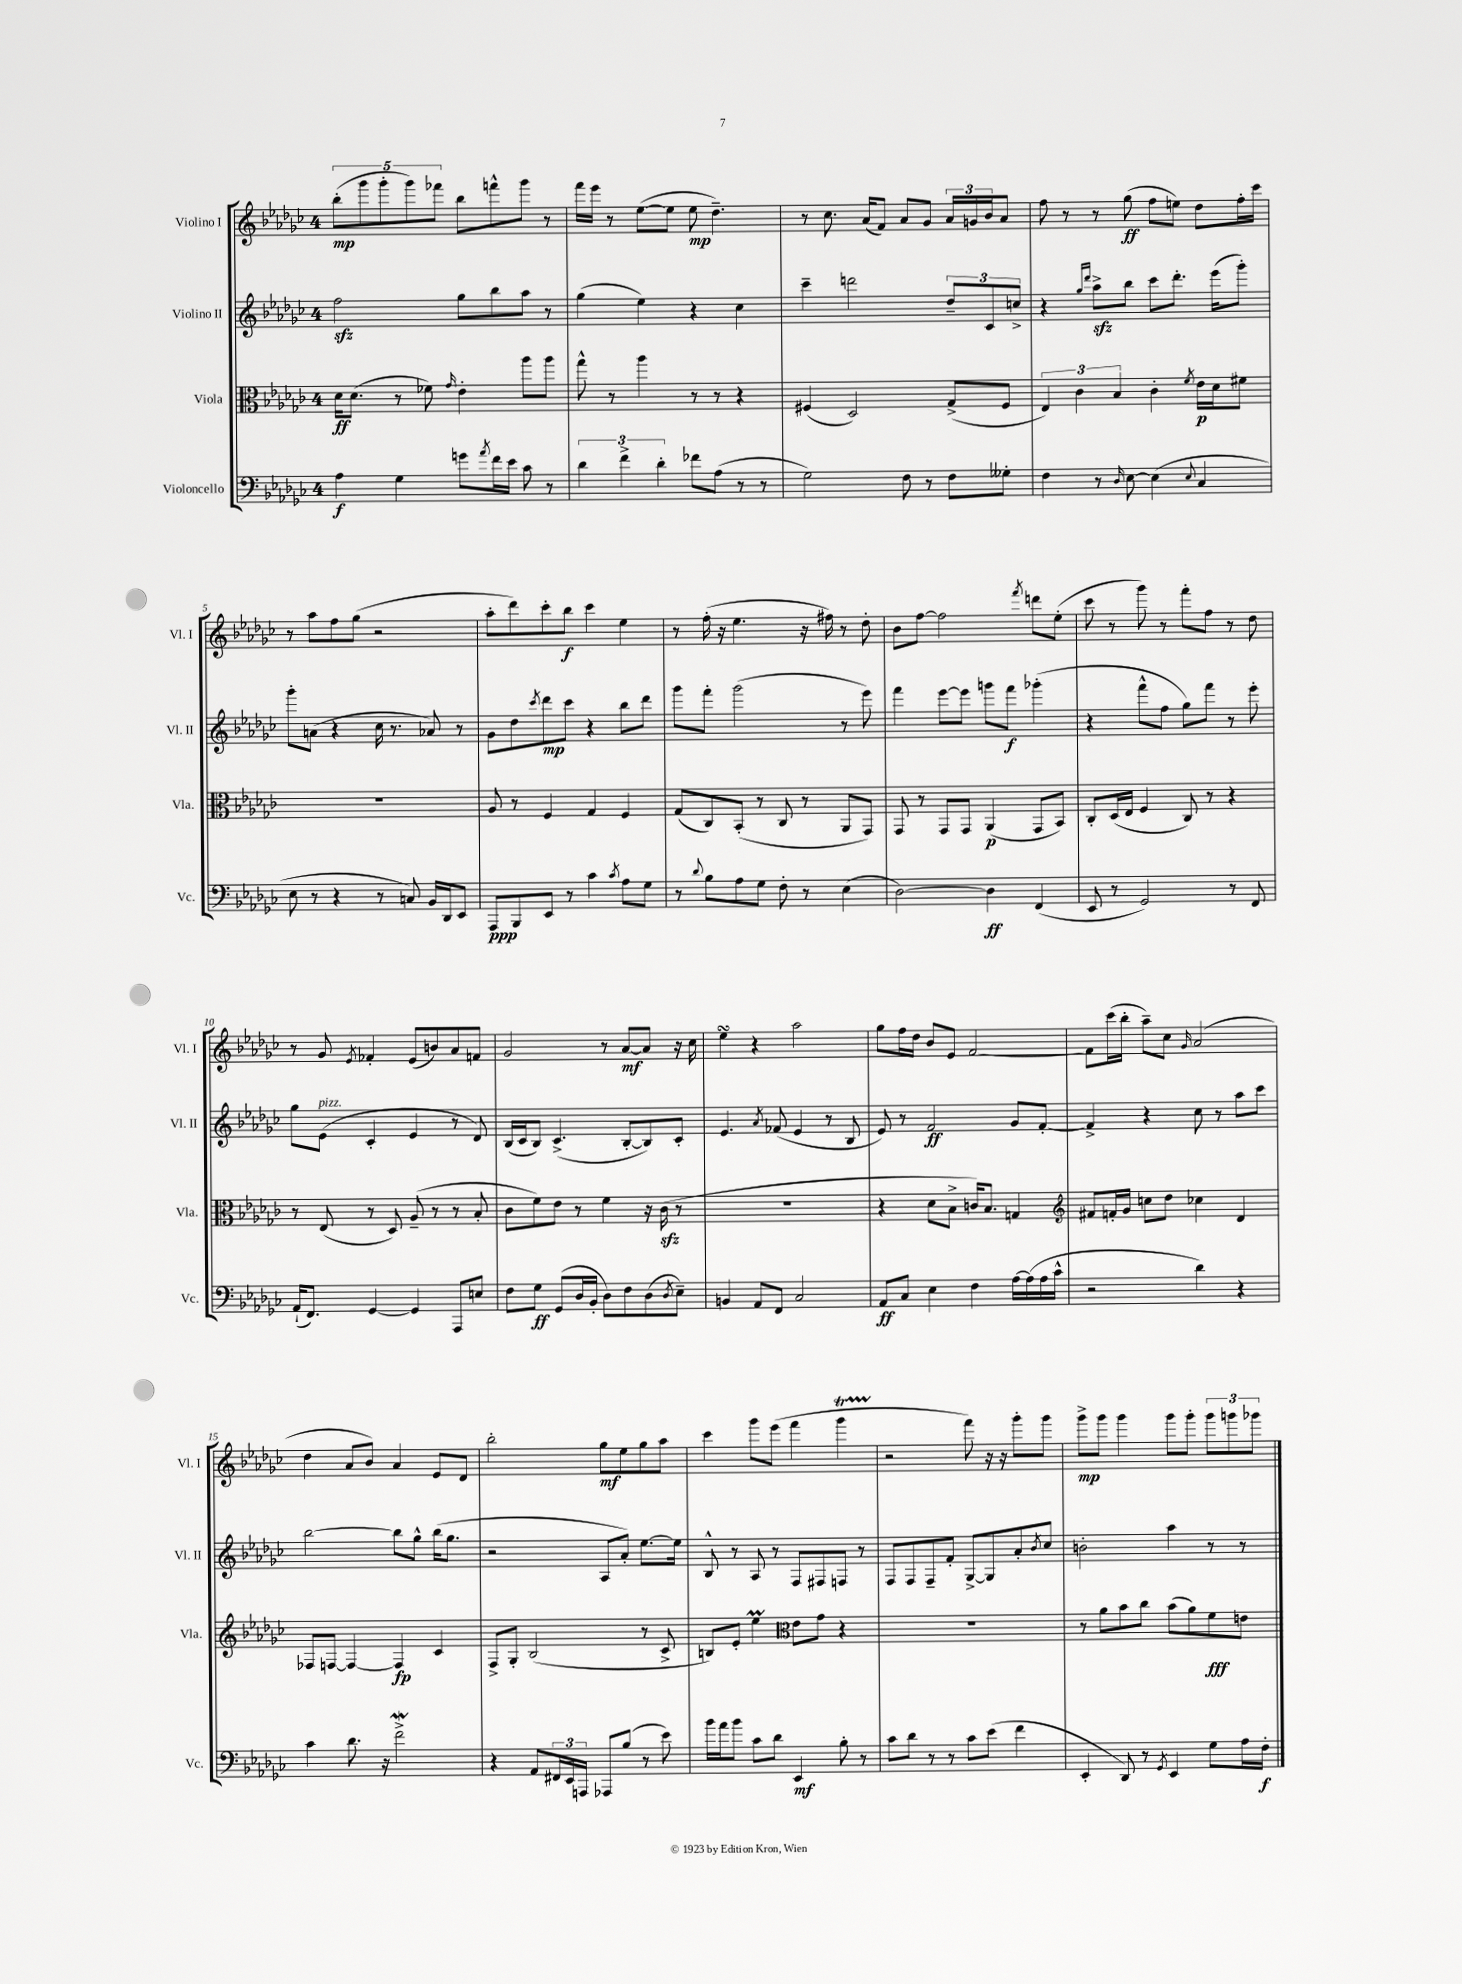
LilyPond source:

<<
\new StaffGroup <<
\new Staff = "s0" \with { instrumentName = "Violino I" shortInstrumentName = "Vl. I" } {
    \clef treble \key ges \major \once \override Staff.TimeSignature.style = #'single-digit \time 4/4
    \tuplet 5/4 { bes''8-.\mp( ges'''8 ges'''8-. ges'''8) fes'''8 } bes''8 f'''8-^ ges'''8 r8 |
    f'''16 ees'''16 r8 ees''8~( ees''8 ees''8\mp des''4.--) |
    r8 ces''8. aes'16( f'8) aes'8 ges'8 \tuplet 3/2 { aes'16 g'16 bes'16 } aes'8 |
    f''8 r8 r8 ges''8\ff( f''8 e''8) des''8 f''16-. ces'''16 |
    r8 aes''8 f''8 ges''8( r2 |
    aes''8-. des'''8) ces'''8-. bes''8\f ces'''4 ees''4 |
    r8 f''16-.( r16 ees''4. r16 fis''16) r8 des''8-. |
    bes'8 f''8~ f''2 \acciaccatura { f'''8 } d'''8 ees''8-.( |
    ces'''8 r8 ges'''8) r8 f'''8-. f''8 r8 des''8 |
    r8 ges'8 \acciaccatura { ees'8 } fes'4-. ees'8( b'8) aes'8 f'8 |
    ges'2 r8 aes'8~\mf aes'8 r16 ces''16 |
    ees''4\turn r4 aes''2 |
    ges''8 f''16 des''16 bes'8 ees'8 f'2~ |
    f'8 ces'''16( bes''16-. aes''8--) ces''8 \grace { ges'16 } aes'2( |
    des''4 aes'8 bes'8) aes'4 ees'8 des'8 |
    bes''2-. ges''8\mf ees''8 ges''8 aes''8 |
    ces'''4 ges'''8 ees'''8( f'''4 ges'''4\startTrillSpan |
    r2\stopTrillSpan f'''8) r16 r16 ges'''8-. ges'''8 |
    ges'''8->\mp ges'''8 ges'''4 ges'''8 ges'''8-. \tuplet 3/2 { ges'''8 g'''8 ges'''8 } \bar "|." |
}
\new Staff = "s1" \with { instrumentName = "Violino II" shortInstrumentName = "Vl. II" } {
    \clef treble \key ges \major \once \override Staff.TimeSignature.style = #'single-digit \time 4/4
    f''2\sfz ges''8 bes''8 aes''8 r8 |
    ges''4( ees''4) r4 ces''4 |
    ces'''4-- d'''2 \tuplet 3/2 { des''8-- ces'8 c''8-> } |
    r4 \grace { ges''16 des'''16 } aes''8->\sfz bes''8 ces'''8 des'''8.-. ees'''16( ges'''8-.) |
    ges'''8-. a'8( r4 ces''16 r8. aes'8) r8 |
    ges'8 des''8 \acciaccatura { ces'''8 } des'''8\mp ces'''8 r4 bes''8 des'''8 |
    ges'''8 f'''8-. ges'''2( r8 ees'''8) |
    f'''4 ees'''8~ ees'''8 g'''8 f'''8\f ges'''4-.( |
    r4 f'''8-^ f''8 ges''8) f'''8 r8 ees'''8-. |
    ges''8 ees'8^\markup { \italic "pizz." }( ces'4-. ees'4 r8 des'8) |
    bes16( ces'16 bes8) ces'4.->( bes8~-. bes8) ces'8-. |
    ees'4. \acciaccatura { aes'8 } fes'8( ees'4 r8 bes8 |
    ees'8) r8 f'2\ff ges'8 f'8~-. |
    f'4-> r4 ces''8 r8 aes''8 ces'''8 |
    bes''2~ bes''8 ges''8-^ bes''16( ges''8. |
    r2 aes8 aes'8-.) ees''8.~ ees''16 |
    bes8-^ r8 aes8 r8 f8 fis8 f8 r8 |
    f8 f8 f8-- f'8-. ges8~-> ges8 aes'8-. \acciaccatura { bes'8 } ces''8 |
    b'2-. aes''4 r8 r8 \bar "|." |
}
\new Staff = "s2" \with { instrumentName = "Viola" shortInstrumentName = "Vla." } {
    \clef alto \key ges \major \once \override Staff.TimeSignature.style = #'single-digit \time 4/4
    des'16\ff des'8.( r8 fes'8) \grace { ges'16 } ees'4-. aes''8 aes''8 |
    ges''8-^ r8 aes''4 r8 r8 r4 |
    fis4( des2) ges8->( fis8 |
    \tuplet 3/2 { ees4) ces'4 bes4 } ces'4-. \acciaccatura { f'8 } ees'16\p des'16 fis'8 |
    R1 |
    aes8 r8 f4 ges4 f4 |
    ges8( ces8) bes,8-.( r8 ces8 r8 aes,8 ges,8) |
    ges,8 r8 ges,8 ges,8 aes,4\p( ges,8 bes,8) |
    ces8-. des16( ees16 f4 ces8) r8 r4 |
    r8 ees8( r8 des8) aes8--( r8 r8 bes8-. |
    ces'8 f'8) ees'8 r8 f'4 r16 ces'16\sfz( r8 |
    R1 |
    r4 des'8 bes8-> c'16) bes8. g4 |
    \clef treble fis'8 f'16-. ges'16 c''8 des''8 ces''4 des'4 |
    fes8 f8~ f4~ f4\fp ces'4 |
    f8-> ges8-. bes2( r8 ces'8-> |
    b8) ees'8-. ees''4\prall \clef alto ees'8 ges'8 r4 |
    R1 |
    r8 aes'8 bes'8 ces''8 bes'8( aes'8) f'8\fff e'8 \bar "|." |
}
\new Staff = "s3" \with { instrumentName = "Violoncello" shortInstrumentName = "Vc." } {
    \clef bass \key ges \major \once \override Staff.TimeSignature.style = #'single-digit \time 4/4
    aes4\f ges4 g'8 \acciaccatura { aes'8 } f'16 ees'16 ces'8 r8 |
    \tuplet 3/2 { des'4 f'4-> des'4-. } fes'8 aes8( r8 r8 |
    ges2) f8 r8 f8 geses8-. |
    f4 r8 \grace { des16 } ees8~ ees4( \appoggiatura { ees8 } ces4 |
    ees8 r8 r4 r8 c8) bes,16 des,16 ees,8 |
    aes,,8\ppp bes,,8 ees,8 r8 ces'4 \acciaccatura { ces'8 } aes8 ges8 |
    r8 \appoggiatura { des'8 } bes8 aes8 ges8 f8-. r8 ees4( |
    des2~) des4\ff f,4( |
    ees,8 r8 ges,2) r8 f,8 |
    aes,16-!( f,8.) ges,4~ ges,4 aes,,8 e8 |
    f8 ges8\ff ges,8( des16 bes,16-. des8) f8 des8( \acciaccatura { des8 } ees8--) |
    b,4 aes,8 f,8 ces2 |
    aes,8\ff ces8 ees4 f4 aes16~ aes16( aes16 ces'16-^ |
    r2 des'4) r4 |
    ces'4 des'8. r16 f'2->\mordent |
    r4 aes,8 \tuplet 3/2 { fis,16 ees,16 a,,16 } aes,,8 bes8( r8 ees'8) |
    bes'16 aes'16 bes'8 ces'8 des'8 ees,4\mf bes8-. r8 |
    ces'8 des'8 r8 r8 ces'8 ees'8( f'4 |
    ees,4-. des,8) r8 \acciaccatura { ges,8 } ees,4 ges8 aes16 f16-.\f \bar "|." |
}
>>
>>
